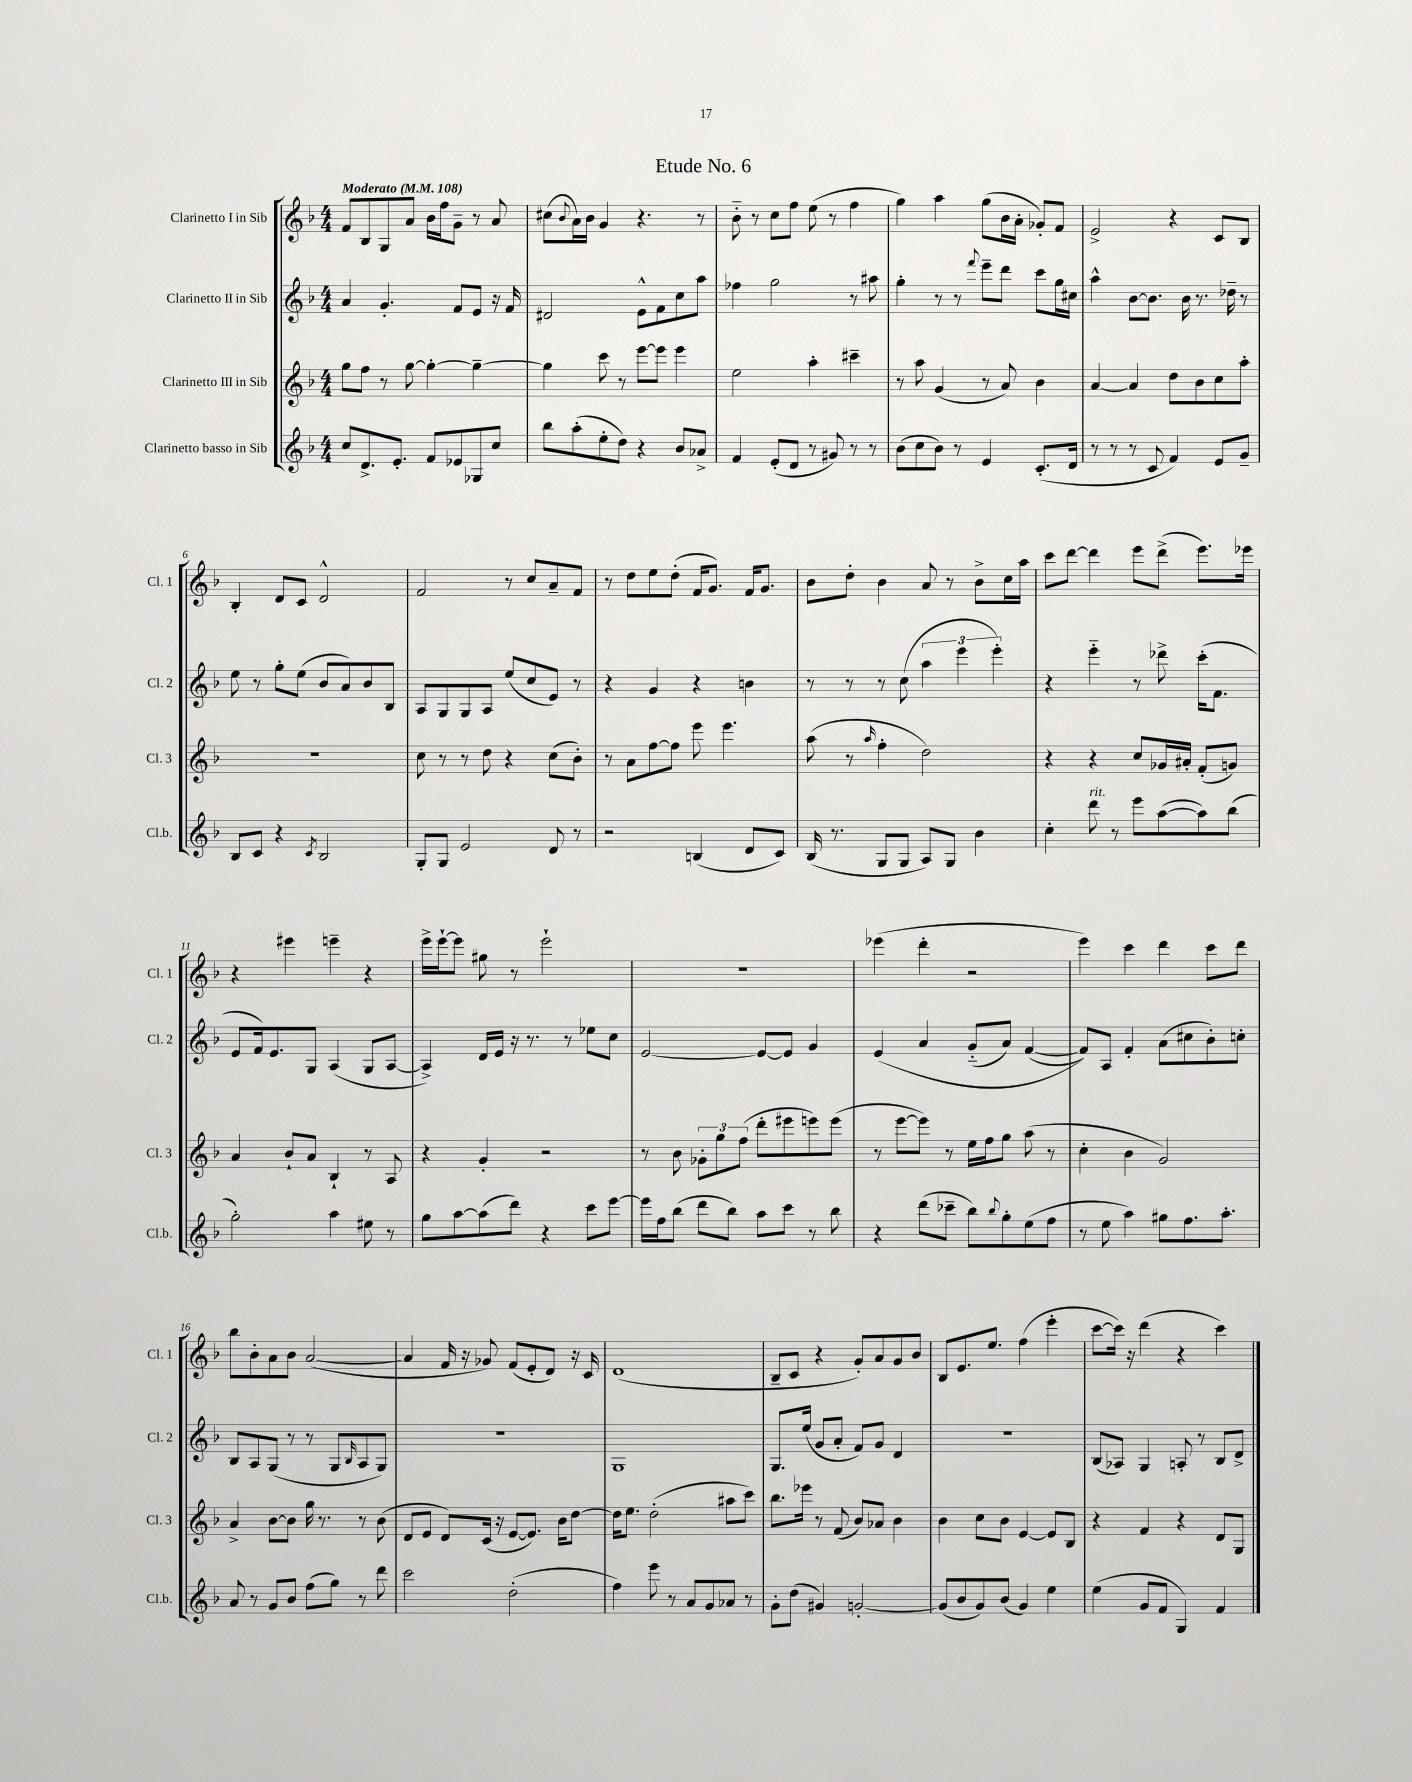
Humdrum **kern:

**kern	**kern	**kern	**kern
*staff4	*staff3	*staff2	*staff1
*clefG2	*clefG2	*clefG2	*clefG2
*k[b-]	*k[b-]	*k[b-]	*k[b-]
*M4/4	*M4/4	*M4/4	*M4/4
*MM108	*MM108	*MM108	*MM108
8cc	8gg	4a	8f
8.d^	8ff	.	8B-
.	8r	4.g'	8G
8.e'	.	.	.
.	[8gg	.	8a
8f	4gg'_	.	16b-
.	.	.	16ff
8e-	.	8f	8g~
8G-	4gg~_	8e	8r
8cc	.	16r	8a
.	.	16f	.
=	=	=	=
8bb-	4gg]	2d#	(8cc#
.	.	.	8qqb-
(8aa'	.	.	16a)
.	.	.	16b-
8ee'	8ccc	.	4g
8dd)	8r	.	.
4r	[8eee	8e^^	4.r
.	8eee]	8f	.
8b-	4eee	8cc	.
8a-^	.	8aa	8r
=	=	=	=
4f	2ee	4ff-	8b-'~
.	.	.	8r
(8e'	.	2gg	8cc
8d	.	.	8ff
8r	4aa'	.	(8ee
8g#)	.	.	8r
8r	4ccc#~	8r	4ff
8r	.	8aa#	.
=	=	=	=
(8b-	8r	4gg'	4gg)
8cc	8aa	.	.
8b-)	(4g	8r	4aa
8r	.	8r	.
.	.	8qqfff	.
4e	8r	8eee~	(8gg
.	8a)	8ddd	16b-
.	.	.	16a'
(8.c'	4b-	8ccc	8g-')
.	.	16gg	8f
16d	.	16cc#	.
=	=	=	=
8r	[4a	4aa^^	2e^
8r	.	.	.
8r	4a]	[8b-	.
8c	.	8.b-]	.
4f)	8dd	.	4r
.	.	16b-	.
.	8b-	8.r	.
8e	8cc	.	8c
.	.	16dd-~	.
8g~	8aa'	8r	8B-
=	=	=	=
8B-	1r	8ee	4B-'
8c	.	8r	.
4r	.	8gg'	8d
.	.	(8ee	8c
8qc	.	.	.
2B-	.	8b-	2d^^
.	.	8a)	.
.	.	8b-	.
.	.	8B-	.
=	=	=	=
8G'	8cc	8A	2f
8G	8r	8G	.
2e	8r	8G	.
.	8dd	8A	.
.	4r	(8ee	8r
.	.	8cc	8cc
8d	(8cc	8e)	8a~
8r	8b-')	8r	8f
=	=	=	=
2r	8r	4r	8r
.	8a	.	8dd
.	[8ff	4g	8ee
.	8ff]	.	(8dd'
(4B	8eee	4r	16f
.	.	.	8.g)
.	4.eee	.	.
8d	.	4b	16f
.	.	.	8.g
8c)	.	.	.
=	=	=	=
(16B-	(8aa	8r	8b-
8.r	.	.	.
.	8r	8r	8dd'
.	16qqaa	.	.
8G	4ff'	8r	4b-
8G	.	(8cc	.
8A)	2dd)	6aa	8a
8G	.	.	8r
.	.	6eee	.
4b-	.	.	8b-^
.	.	6eee')	.
.	.	.	16cc
.	.	.	16aa
=	=	=	=
4cc'	4r	4r	8ccc
.	.	.	[8ddd
8ddd	4r	4eee'~	4ddd]
8r	.	.	.
8eee	8cc	8r	8eee
([8aa	16g-	8ddd-^	(8ddd^
.	16a#'	.	.
8aa])	(8f'	(16ccc'	8.eee)
.	.	8.f	.
(8bb-	8g)	.	.
.	.	.	16eee-
=	=	=	=
2gg')	4a	8e	4r
.	.	16f)	.
.	.	8.e	.
.	8b-`	.	4eee#
.	8a	8G	.
4aa	4B-`	(4A	4eee~
8ee#	8r	8G	4r
8r	8A	[8A	.
=	=	=	=
8gg	4r	4A^])	16eee^
.	.	.	[16eee`
[8aa	.	.	8eee]
(8aa]	4g'	16d	8gg#
.	.	16e	.
8ddd)	.	16r	8r
.	.	8.r	.
4r	2r	.	2eee`
.	.	8r	.
8ccc	.	8ee-	.
[8eee	.	8cc	.
=	=	=	=
16eee]	8r	[2e	1r
16ff	.	.	.
(8bb-	8b-	.	.
8ddd	12g-'	.	.
.	12gg	.	.
8bb-)	.	.	.
.	(12ff	.	.
8aa	8ddd'	8e_	.
8ccc	8eee#	8e]	.
8r	8eee)	4g	.
8bb-	(8eee	.	.
=	=	=	=
4r	8r	&(4e	(4eee-
.	[8eee	.	.
(8ddd	8eee])	4a	4ddd'
8ccc-~	8r	.	.
8bb-)	16ee	(8g'~	2r
.	16ff	.	.
8qqbb-	.	.	.
8gg'	8gg	8a)	.
(8ee	(8aa	([4f	.
8ff	8r	.	.
=	=	=	=
8r	4cc'	8f])&)	4eee)
8ee	.	8A	.
4aa)	4b-	4f'	4ccc
8gg#	2g)	(8a	4ddd
8.ff	.	8cc#	.
.	.	8b-')	8ccc
8.aa'	.	.	.
.	.	8cc'	8ddd
=	=	=	=
8a	4a^	8B-	8bb-
8r	.	8A	8b-'
8g	[8b-	(8G	8a
8b-	8b-]	8r	8b-
(8ff	16gg	8r	([2a
.	8.r	.	.
8gg)	.	8G	.
.	.	16qqB-	.
8r	8r	8A	.
8ddd	(8b-	8G)	.
=	=	=	=
2ccc	8d	1r	4a]
.	8e	.	.
.	8d)	.	16f
.	.	.	16r
.	(16c	.	8g-)
.	16r	.	.
(2dd'	[8e	.	(8f
.	8.e])	.	8e'
.	.	.	8d)
.	16b-	.	.
.	[8dd	.	16r
.	.	.	16c
=	=	=	=
4ff)	16dd]	1G	(1d
.	8.ee	.	.
8eee	(2dd'	.	.
8r	.	.	.
8a	.	.	.
8g	.	.	.
8a-	8aa#	.	.
8r	8ccc)	.	.
=	=	=	=
8g'	8.bb-	8.G	8B-~
(8dd	.	.	8c
.	16eee-	(16ee	.
4g#)	8r	8g	4r
.	(8f	8a'	.
[2g'	8b-)	8f)	8g')
.	8a-	8g	8a
.	4b-	4d	8g
.	.	.	8b-
=	=	=	=
(8g]	4b-	1r	8B-
8b-	.	.	8.e
8g)	8cc	.	.
.	.	.	8.ee
(8b-	8b-	.	.
4g)	[4e	.	(4ff
4ee	8e]	.	4eee'
.	8B-	.	.
=	=	=	=
(4ee	4r	(8B-	[8ccc
.	.	8A-)	16ccc])
.	.	.	16r
8g	4f	4G	(4ddd
8f	.	.	.
4G)	4r	8A'	4r
.	.	8r	.
4f	8d	8B-	4ccc)
.	8G	8d^	.
==	==	==	==
*-	*-	*-	*-
